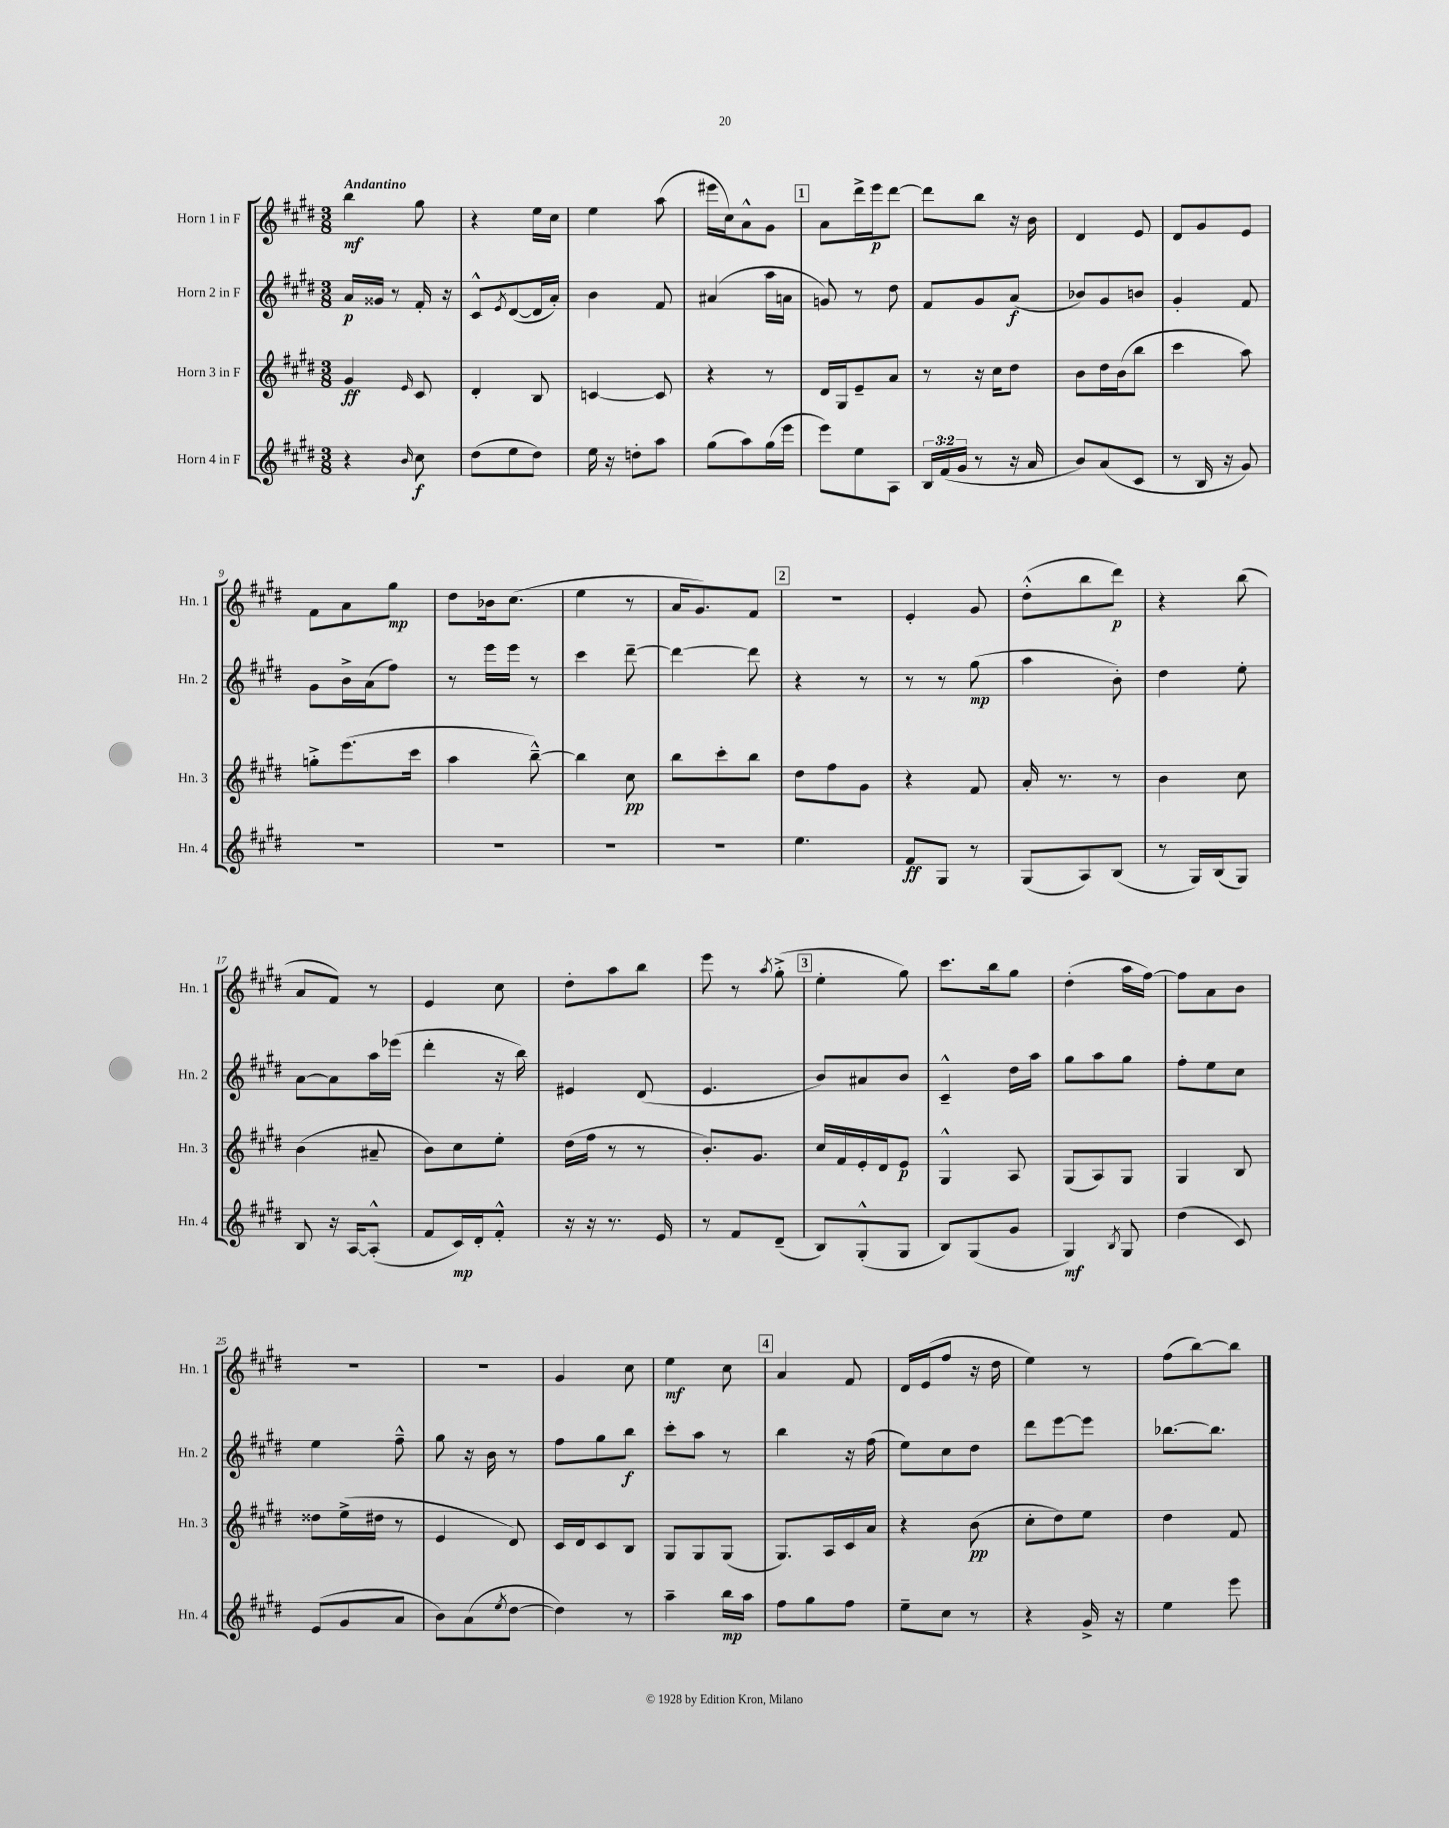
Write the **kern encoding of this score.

**kern	**kern	**kern	**kern
*staff4	*staff3	*staff2	*staff1
*clefG2	*clefG2	*clefG2	*clefG2
*k[f#c#g#d#]	*k[f#c#g#d#]	*k[f#c#g#d#]	*k[f#c#g#d#]
*M3/8	*M3/8	*M3/8	*M3/8
4r	4g#	16a	4bb
.	.	16g##	.
.	.	8r	.
16qqb	16qqe	.	.
8cc#	8c#	16f#'	8gg#
.	.	16r	.
=	=	=	=
(8dd#	4d#'	8c#^^	4r
.	.	8qe	.
8ee	.	([8d#	.
8dd#)	8B	16d#]	16ee
.	.	16a')	16cc#
=	=	=	=
16ee	[4c	4b	4ee
16r	.	.	.
8dd'	.	.	.
8aa	8c]	8f#	(8aa
=	=	=	=
(8gg#	4r	(4a#	16eee#
.	.	.	16cc#)
8aa)	.	.	8a^^
(16gg#	8r	16aa	8g#
16eee	.	16a	.
=	=	=	=
8eee)	16d#	8g)	8a
.	16G#	.	.
8ee	8e~	8r	16ddd#^
.	.	.	16eee
8A	8a	8dd#	[8ddd#
=	=	=	=
24B	8r	8f#	8ddd#]
(24f#	.	.	.
24g#	.	.	.
8r	16r	8g#	8bb
.	16cc#	.	.
16r	8dd#	(8a	16r
16a	.	.	16b
=	=	=	=
8b)	8b	8b-)	4d#
(8a	16dd#	8g#	.
.	(16b	.	.
8c#	8bb	8b	8e
=	=	=	=
8r	4ccc#	4g#'	8d#
16B	.	.	8g#
16r	.	.	.
8g#)	8aa)	8f#	8e
=	=	=	=
4.r	8gg'^	8g#	8f#
.	(8.eee	16b^	8a
.	.	(16a	.
.	.	8ff#)	8gg#
.	16ccc#	.	.
=	=	=	=
4.r	4aa	8r	8dd#
.	.	16eee	16b-
.	.	16eee	(8.cc#
.	[8bb~^^)	8r	.
=	=	=	=
4.r	4bb]	4ccc#	4ee
.	8cc#	[8ddd#~	8r
=	=	=	=
4.r	8bb	4ddd#_	16a
.	.	.	8.g#)
.	8ccc#'	.	.
.	8bb	8ddd#]	8f#
=	=	=	=
4.ee	8dd#	4r	4.r
.	8ff#	.	.
.	8g#	8r	.
=	=	=	=
8f#	4r	8r	4e'
8G#	.	8r	.
8r	8f#	(8gg#	8g#
=	=	=	=
(8G#	16a'	4aa	(8dd#'^^
.	8.r	.	.
8A)	.	.	8bb
(8B	8r	8b')	8ddd#)
=	=	=	=
8r	4b	4dd#	4r
16G#)	.	.	.
(16B	.	.	.
8G#)	8cc#	8ee'	(8bb
=	=	=	=
8B	(4b	[8a	8a
16r	.	8a]	8f#)
[16A	.	.	.
(8A'^^]	8a#~	16aa	8r
.	.	(16eee-	.
=	=	=	=
8f#	8b)	4ddd#'	4e
16c#)	8cc#	.	.
16d#'	.	.	.
8f#'^^	8ee'	16r	8cc#
.	.	16bb)	.
=	=	=	=
16r	(16dd#	4e#	8dd#'
16r	16ff#	.	.
8.r	8r	.	8aa
.	8r	(8d#	8bb
16e	.	.	.
=	=	=	=
8r	8.b')	4.e	8eee
8f#	.	.	8r
.	8.g#	.	.
.	.	.	8qaa
(8d#~	.	.	(8gg#'^
=	=	=	=
8B)	16cc#	8b)	4ee'
.	16f#	.	.
(8G#'^^	16e'	8a#	.
.	16d#	.	.
8G#	8e	8b	8gg#)
=	=	=	=
8B)	4G#^^	4c#~^^	8.ccc#
(8G#	.	.	.
.	.	.	16bb
8g#	8A	16dd#	8gg#
.	.	16aa	.
=	=	=	=
4G#)	(8G#	8gg#	(4dd#'
.	8A)	8aa	.
8qB	.	.	.
8G#	8G#	8gg#	16aa
.	.	.	[16ff#)
=	=	=	=
(4dd#	4G#	8ff#'	8ff#]
.	.	8ee	8a
8c#)	8B	8cc#	8b
=	=	=	=
(8e	8dd##	4ee	4.r
8g#	(16ee^	.	.
.	16dd#	.	.
8a	8r	8ff#~^^	.
=	=	=	=
8b)	4e	8gg#	4.r
(8a	.	16r	.
.	.	16b	.
8qee	.	.	.
[8dd#	8d#)	8r	.
=	=	=	=
4dd#])	16c#	8ff#	4g#
.	16d#	.	.
.	8c#	8gg#	.
8r	8B	8bb	8cc#
=	=	=	=
4aa~	8G#	8ccc#'	4ee
.	8G#	8aa	.
16bb	(8G#	8r	8cc#
16aa	.	.	.
=	=	=	=
8ff#	8.G#)	4bb	4a
8gg#	.	.	.
.	16A	.	.
8ff#	16c#	16r	8f#
.	16a	(16ff#	.
=	=	=	=
8ee~	4r	8ee)	16d#
.	.	.	(16e
8cc#	.	8cc#	8ff#
8r	(8b	8dd#	16r
.	.	.	16dd#
=	=	=	=
4r	8cc#'	8ddd#	4ee)
.	8dd#)	[8eee	.
16g#^	8ee	8eee]	8r
16r	.	.	.
=	=	=	=
4ee	4dd#	[8.bb-	(8ff#
.	.	.	[8bb)
.	.	8.bb-]	.
8eee	8f#	.	8bb]
==	==	==	==
*-	*-	*-	*-
